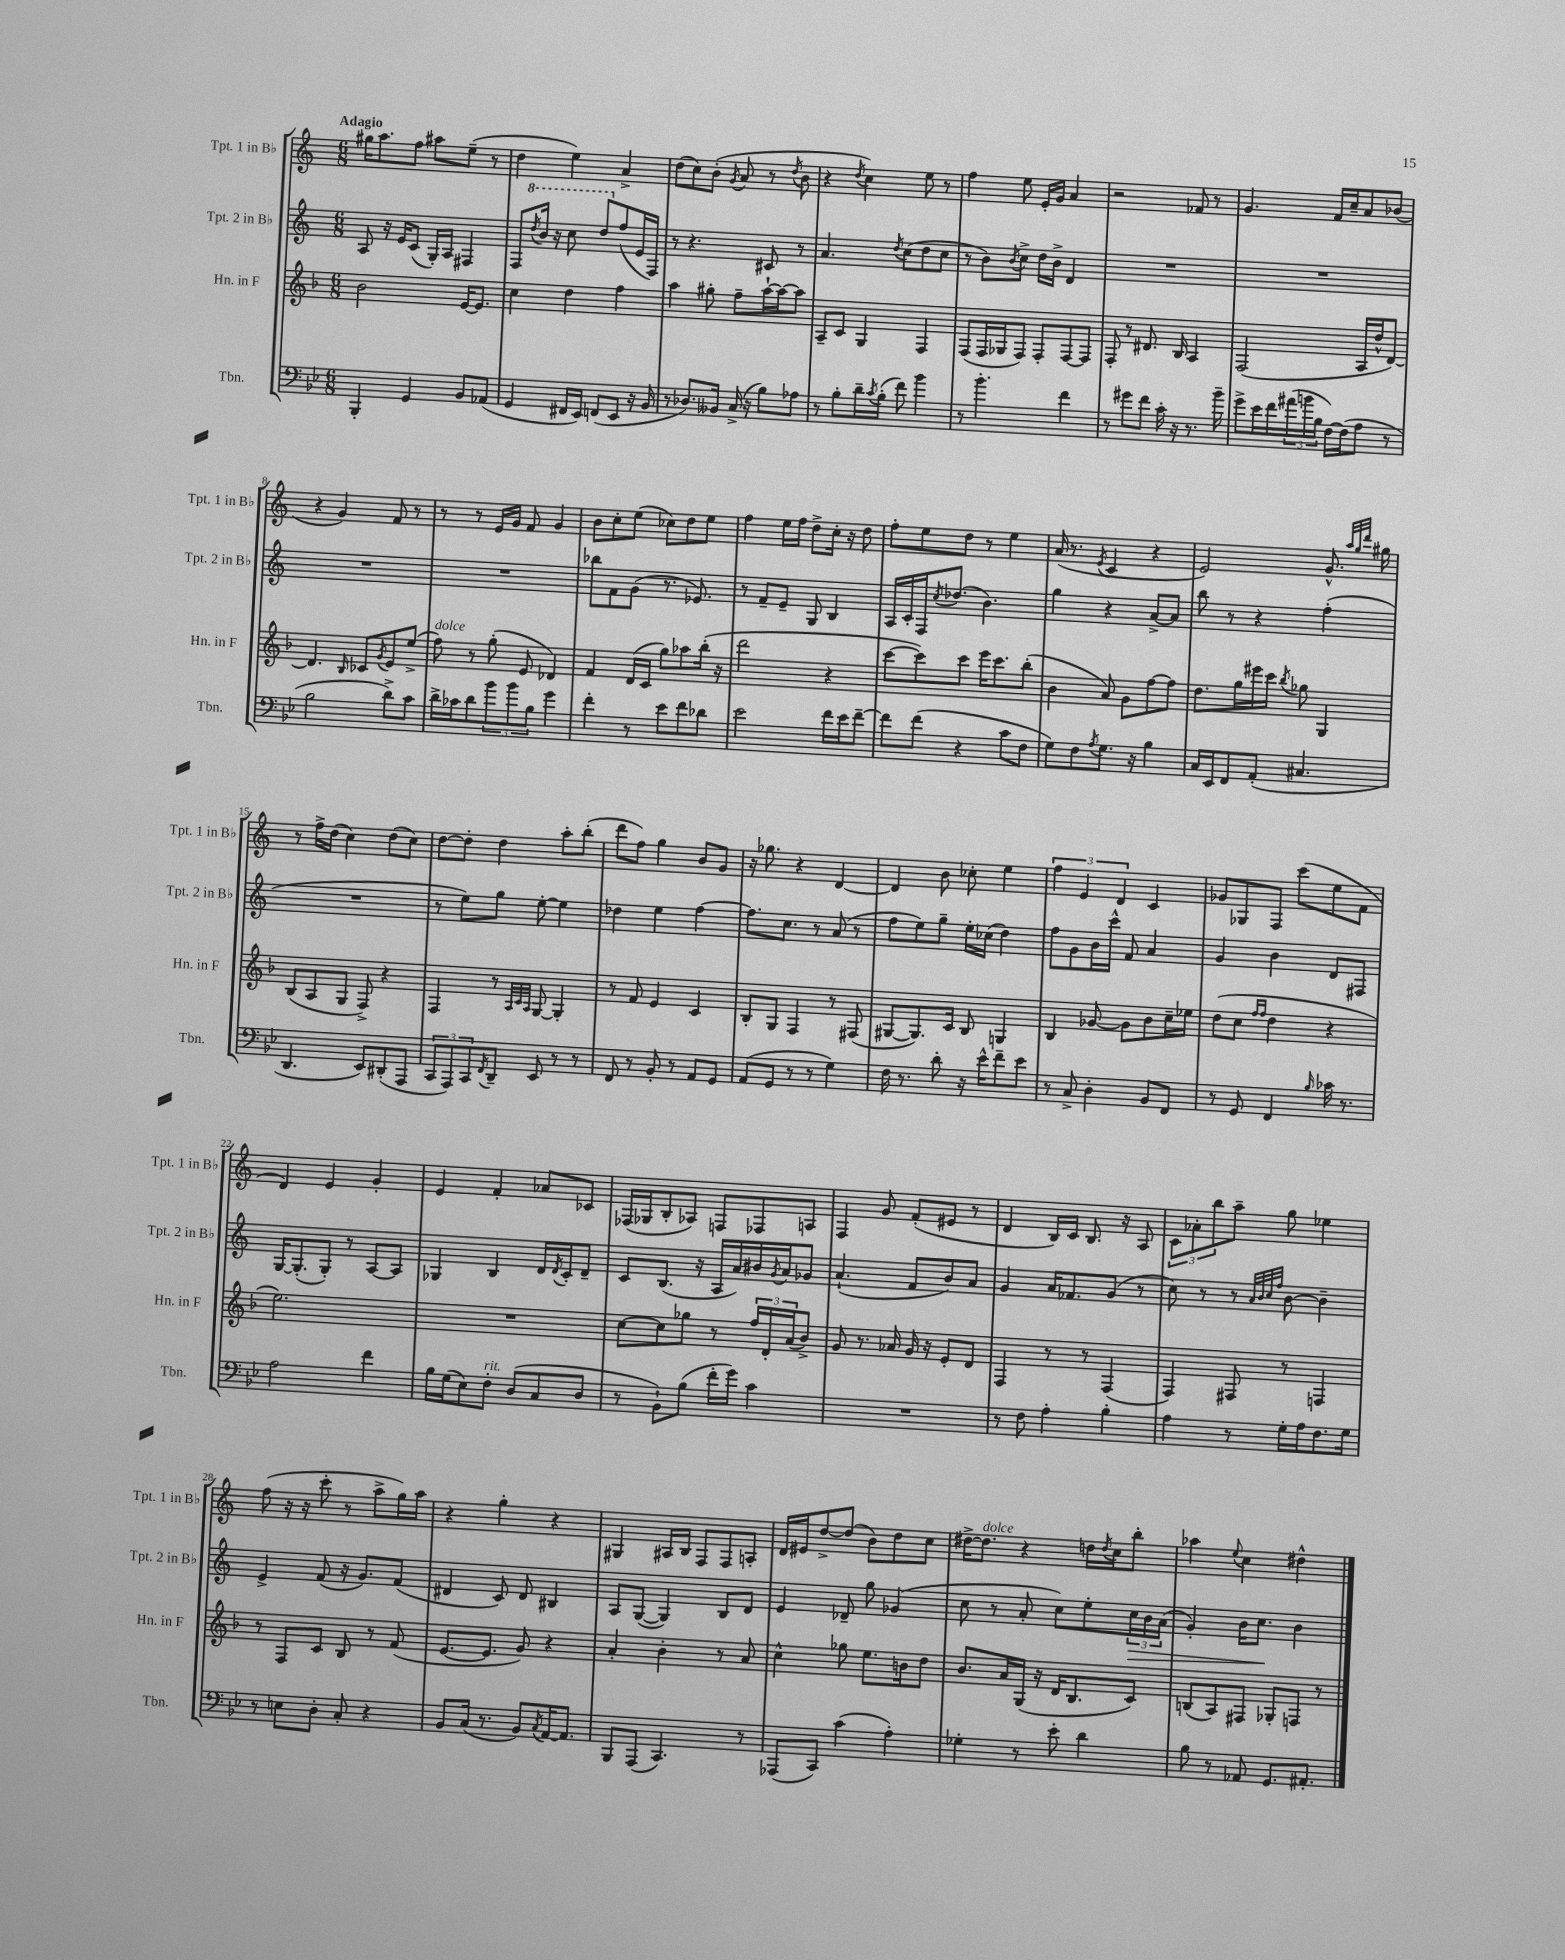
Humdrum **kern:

**kern	**kern	**kern	**kern
*staff4	*staff3	*staff2	*staff1
*clefF4	*clefG2	*clefG2	*clefG2
*k[b-e-]	*k[b-]	*k[]	*k[]
*M6/8	*M6/8	*M6/8	*M6/8
4BBB-'/	2b-\	8A/	16gg#\LK
.	.	.	8.aa\
.	.	16r	.
.	.	16e/LK	.
4GG/	.	(8c/J	8ff\J
.	.	16G'/LL)	8aa#\L
.	.	16A/JJ	.
8BB-/L	[16e/LK	4F#/	(8ee~\J
.	8.e/]J	.	.
(8AA-/J	.	.	8r
=	=	=	=
4GG/	4cc\	8F/L	4dd\
.	.	8qddd/	.
.	.	16bb/Jk	.
.	.	16r	.
16FF#/LL	4dd\	8ccc\	4ee\)
16EE-/JJ)	.	.	.
(8FF/L	.	8ddd/L	.
8EE-/J	4ff\	(8ff/	4a^/
16r	.	16e/L	.
16BB-/	.	16F/JJ)	.
=	=	=	=
8r	4aa\	8r	(8dd\L
8.D-/L)	.	4.r	8cc\)
.	8gg#'\	.	(8b'\J
16BB--/Jk	.	.	.
.	.	.	8qg/
(16C^/	8ff~\L	.	8a/
16r	.	.	.
8B-\L)	[16aa`\L	8c#/	8r
.	16aa\_J	.	.
.	.	.	8qdd/
8A-\J	8aa\]J	8r	8b\
=	=	=	=
8r	8A~/L	4.a/	4r
8B-'\L	8c/J	.	.
.	.	.	8qdd/
16d~\L	4G/	.	4cc\)
8qc/	.	.	.
(16B-'\JJ	.	.	.
.	.	8qdd/	.
8f\)	.	(8cc\L	.
4b-\	4F/	8dd\	8ee\
.	.	8cc\J	8r
=	=	=	=
8r	(8F/L	8r	4ff\
4.b-'\	16F/L	8b\L)	.
.	16G-/J	.	.
.	.	8qb/	.
.	8F/J)	8cc^\J	8ee\
.	8F'/L	16dd\LL	16e'/LL
.	.	16b^\JJ	16g/JJ
4f\	[8F/	4d/	4a/
.	8F/]J	.	.
=	=	=	=
8r	8F'/	2.r	2r
8g#\L	8r	.	.
8f\J	8.d#/	.	.
16c'\	.	.	.
16r	16B-/	.	.
8.r	4A/	.	8f-/
.	.	.	8r
16b-~\	.	.	.
=	=	=	=
8g^\L	(2F/	2.r	4.g/
16e-\L	.	.	.
16f\	.	.	.
(24a#\	.	.	.
24b\	.	.	.
24B-\JJ	.	.	.
[16F\LL)	.	.	16f/LL
(16F\]J	.	.	16cc~/J
8A\J	16A/LL	.	8a/
.	16dd^^/J	.	.
8r	[8d/J)	.	(8b-/J
=	=	=	=
2B-\	4.d/]	2.r	4r
.	.	.	4g/)
.	16qqB-/	.	.
.	8c-/L	.	.
.	8qg/	.	.
8d^\L)	8e/	.	8f/
8c\J	(8ee^/J	.	8r
=	=	=	=
16d^\LL	8ff\)	2.r	8r
16c-\J	.	.	.
8d\	8r	.	8r
12b-\	(8gg'\	.	16e/LL
.	.	.	16g/JJ
12b-\	.	.	.
.	8e/	.	8f/
12B-\J	.	.	.
4g\	4d-/)	.	4g/
=	=	=	=
4f'\	4f/	8bb-\L	8b\L
.	.	8f\	8cc'\
8r	(16d/LL	(8g\J	(8ee\J
.	16c/JJ	.	.
8e-\L	8gg\L)	8.r	8cc-\L)
8f\	8aa-\	.	8dd\
.	.	8.e-/)	.
8d-\J	(16bb-'\Jk	.	8ee\J
.	16r	.	.
=	=	=	=
2e-\	2ddd\	8r	4ff\
.	.	8f~/L	.
.	.	8e~/J	16ee\LL
.	.	.	16ff\JJ
.	.	8G/	8dd^\L
16f\LL	4r	4B/	16cc'\Jk
16e-\J	.	.	16r
[8f~\J	.	.	8dd\
=	=	=	=
8f\]L	[8ccc\L	16A/LL	8ff'\L
.	.	16c'/	.
(8f\J	8ccc\])	16F/J	8ee\
.	.	8qcc/	.
.	.	(8.dd-/J	.
4r	8ccc\J	.	8dd\J
.	16eee\LK	4.b\)	8r
.	8.ccc\	.	.
8c\L	.	.	4ee\
8F\J	(8bb-'\J	.	.
=	=	=	=
8G\L)	4b-\	4gg\	(16a/
.	.	.	8.r
8F\	.	.	.
8qA/	.	.	8qe/
8.G\J	8a/)	4r	4c/
.	8g\L	.	.
16r	.	.	.
4B-\	[8ff\	[8a^/L	4r
.	8ff\]J	8a/]J	.
=	=	=	=
16C/LL	8.dd\L	8bb\	2e/)
16EE-/J	.	.	.
8FF/	.	8r	.
.	16gg\L	.	.
(8AA'/J	16eee#\	4r	.
.	16ccc\JJ	.	.
.	8qbb-/	.	.
4.C#/	8gg-\	.	.
.	4G/	(4ff'\	8.g^^/
.	.	.	32qqaa/LLL
.	.	.	32qqgg/
.	.	.	32qqddd/JJJ
.	.	.	16gg#\
=	=	=	=
4.DD/	(8B-/L	2.r	8r
.	8A/	.	16ff^\LL
.	.	.	(16dd\JJ
.	8G/J	.	4cc\)
8EE-/L)	8F^/)	.	.
(8DD#'/	4r	.	(8dd\L
8AAA/J	.	.	8cc\J)
=	=	=	=
12CC/L	4F/	8r	[8dd\L
12AAA/)	.	.	.
.	.	8ee\L)	8dd'\]J
12CC/	.	.	.
8qFF/	.	.	.
8DD~/J	8r	8gg\J	4dd\
.	32qqA/LLL	.	.
.	32qqc/	.	.
.	32qqA/JJJ	.	.
8EE-/	[8G/	[8ee'\	.
8r	4G'/]	4ee\]	8aa'\L
8r	.	.	(8bb'\J
=	=	=	=
8FF/	8r	4dd-\	8ddd\L
8r	8f/	.	8ff\J)
8BB-'/	4e/	4ee\	4gg\
8r	.	.	.
8AA/L	4c/	[4ff\	8b/L
8GG/J	.	.	8g/J
=	=	=	=
(8AA/L	8B-'/L	8.ff\]L	16r
.	.	.	8.gg-\
8GG/J	8G/J	.	.
.	.	8.cc\J	.
8r	4F/	.	4r
8r	.	8r	.
4G\)	8r	(8a/	[4d/
.	(8F#/	8r	.
=	=	=	=
16F\	[8G#/L	8ff\L	4d/]
8.r	.	.	.
.	8.G#/])	8ee\)	.
8d'\	.	8gg~\J	8b\
.	16c/Jk	.	.
16r	8B-/	16ee'\LL	8cc-'\
16e-^^\LK	.	(16cc-\JJ	.
8f~\	4G/	4dd\)	4ee\
8e-\J	.	.	.
=	=	=	=
8r	4B-/	8ff\L	6ff\
8C^/	.	8g\	.
.	.	.	6e/
4D'\	[8g-/	16b\L	.
.	.	16ccc^^\JJ	.
.	.	.	6d/
.	8g-\]L	8f/	.
8BB-/L	8b-\	4a/	4c/
8FF/J	16cc~\L	.	.
.	16ee-\JJ	.	.
=	=	=	=
8r	(8dd\L	4g/	8g-/L
8GG/	8cc\J	.	8G-/
.	16qqff/LL	.	.
.	16qqff/JJ	.	.
4FF/	4dd\	4b\	8F/J
.	.	.	(8ccc\L
16qqB-/	.	.	.
16c-\	4r	8d/L	8ee\
8.r	.	.	.
.	.	8F#/J	8f\J
=	=	=	=
2A\	2.ee\)	[16G/LK	4d/)
.	.	(8.G'/]	.
.	.	8G'/J)	4e/
.	.	8r	.
4f\	.	[8A/L	4g'/
.	.	8A/]J	.
=	=	=	=
16B-\LL	2.r	4G-/	4e/
(16G\J	.	.	.
8E-\)	.	.	.
8F'\J	.	4B/	4f'/
(8D/L	.	.	.
8C/	.	16d/LL	8a-/L
.	.	8qd/	.
.	.	16c'/J	.
8D/J	.	8d~/J	8c-/J
=	=	=	=
8r	[8cc\L	8c/L	(16F-/LL
.	.	.	16G-/J
8BB-`\L)	8cc\]	(8.B/J	8B'/
(8B-\J	8gg-\J	.	8A-/J)
.	.	16r	.
16f'\LL	8r	16A/LL	8F/L
16g\JJ)	.	16a/)	.
4c\	24ff/LL	16b#/	8F-/
.	24d'/	.	.
.	.	8qg/	.
.	.	16a/J	.
.	(24a/J	.	.
.	8b-^/J)	8g-/J	8A/J
=	=	=	=
2.r	8g/	(4.a`/	4F/
.	8.r	.	.
.	.	.	8g/
.	16a-/	.	.
.	16g/	8f/L	(8f'/L
.	16r	.	.
.	8e'/L	8b/)	8e#/J
.	8d/J	8a/J	8r
=	=	=	=
8r	4F/	4g/	4d/
8F\	.	.	.
4A'\	8r	16a/LK	16B/LL)
.	.	8.f-/	16c/JJ
.	8r	.	8.B/
4B-'\	(4F/	(8g/J	.
.	.	.	16r
.	.	8r	8A/
=	=	=	=
4A\	4F/)	8cc\)	12c\L
.	.	.	12a-'\
.	.	8r	.
.	.	.	12bb\
8r	8F#/	8r	8aa~\J
.	.	32qqa/LLL	.
.	.	32qqb/	.
.	.	32qqcc/	.
.	.	32qqff/JJJ	.
16G'\LL	8r	[8b\	8gg\
16A\J	.	.	.
8.F\	4F/	4b~\]	4ee-\
16G\Jk	.	.	.
=	=	=	=
8r	8r	4e^/	(8ff\
8E\L	8F/L	.	16r
.	.	.	16r
8D'\J	8c/J	(8f/	8ccc'\
8C'/	8B-/	16r	8r
.	.	8.g/L)	.
4r	8r	.	8aa^\L
.	(8f/	(8f/J	16gg\L)
.	.	.	16aa\JJ
=	=	=	=
8BB-/L	[8.e/L	4d#/	4r
(16C/Jk	.	.	.
8.r	8.e/]J	.	.
.	.	8c/)	4gg'\
8BB-/L)	8g/)	8d#/	.
8qC/	.	.	.
[16AA/K	4r	4B#/	4r
8.AA/]J	.	.	.
=	=	=	=
8BBB-/L	4a'/	8A/L	4G#/
(8AAA/J	.	([8G/J	.
4.CC/)	4b-'\	4G/])	16A#/LL
.	.	.	16B/JJ
.	.	.	8F/L
.	8r	8B/L	8F/
8r	8a/	8d/J	8A'/J
=	=	=	=
(8AAA-/L	4cc^^\	4e/	16d/LL
.	.	.	16e#/J
8CC/J)	.	.	[8dd^/
(4c\	8gg-\	8d-~/	(8dd/]J
.	8.ee\L	8gg\	8b\L)
4A'\)	.	(4g-/	8dd\
.	16b\k	.	.
.	8dd\J	.	8cc\J
=	=	=	=
4G-'\	8.b-/L	8cc\	[16dd#^\LK
.	.	.	8.dd#\]J
.	.	8r	.
.	16a/L	.	.
8r	(16G/JJ	8a'/	4r
.	16r	.	.
8e-'\	16d/LK	8cc\L)	.
.	8.B-/	.	.
4d\	.	8ee'\	16dd\LL
.	.	.	8qdd/
.	.	.	16cc\J
.	8c/J)	24cc\L	8bb'\J
.	.	24b\	.
.	.	(24a\JJ	.
=	=	=	=
8B-\	(8B/L	4g'/)	4aa-\
8r	8A/)	.	.
.	.	.	8qqee/
8AA-/	8F#/J	16b\LK	4cc\
.	.	8.cc\J	.
8.GG/L	8G-'/L	.	.
.	8F/J	4b\	4dd#^^\
8.AA#'/J	.	.	.
.	8r	.	.
==	==	==	==
*-	*-	*-	*-
